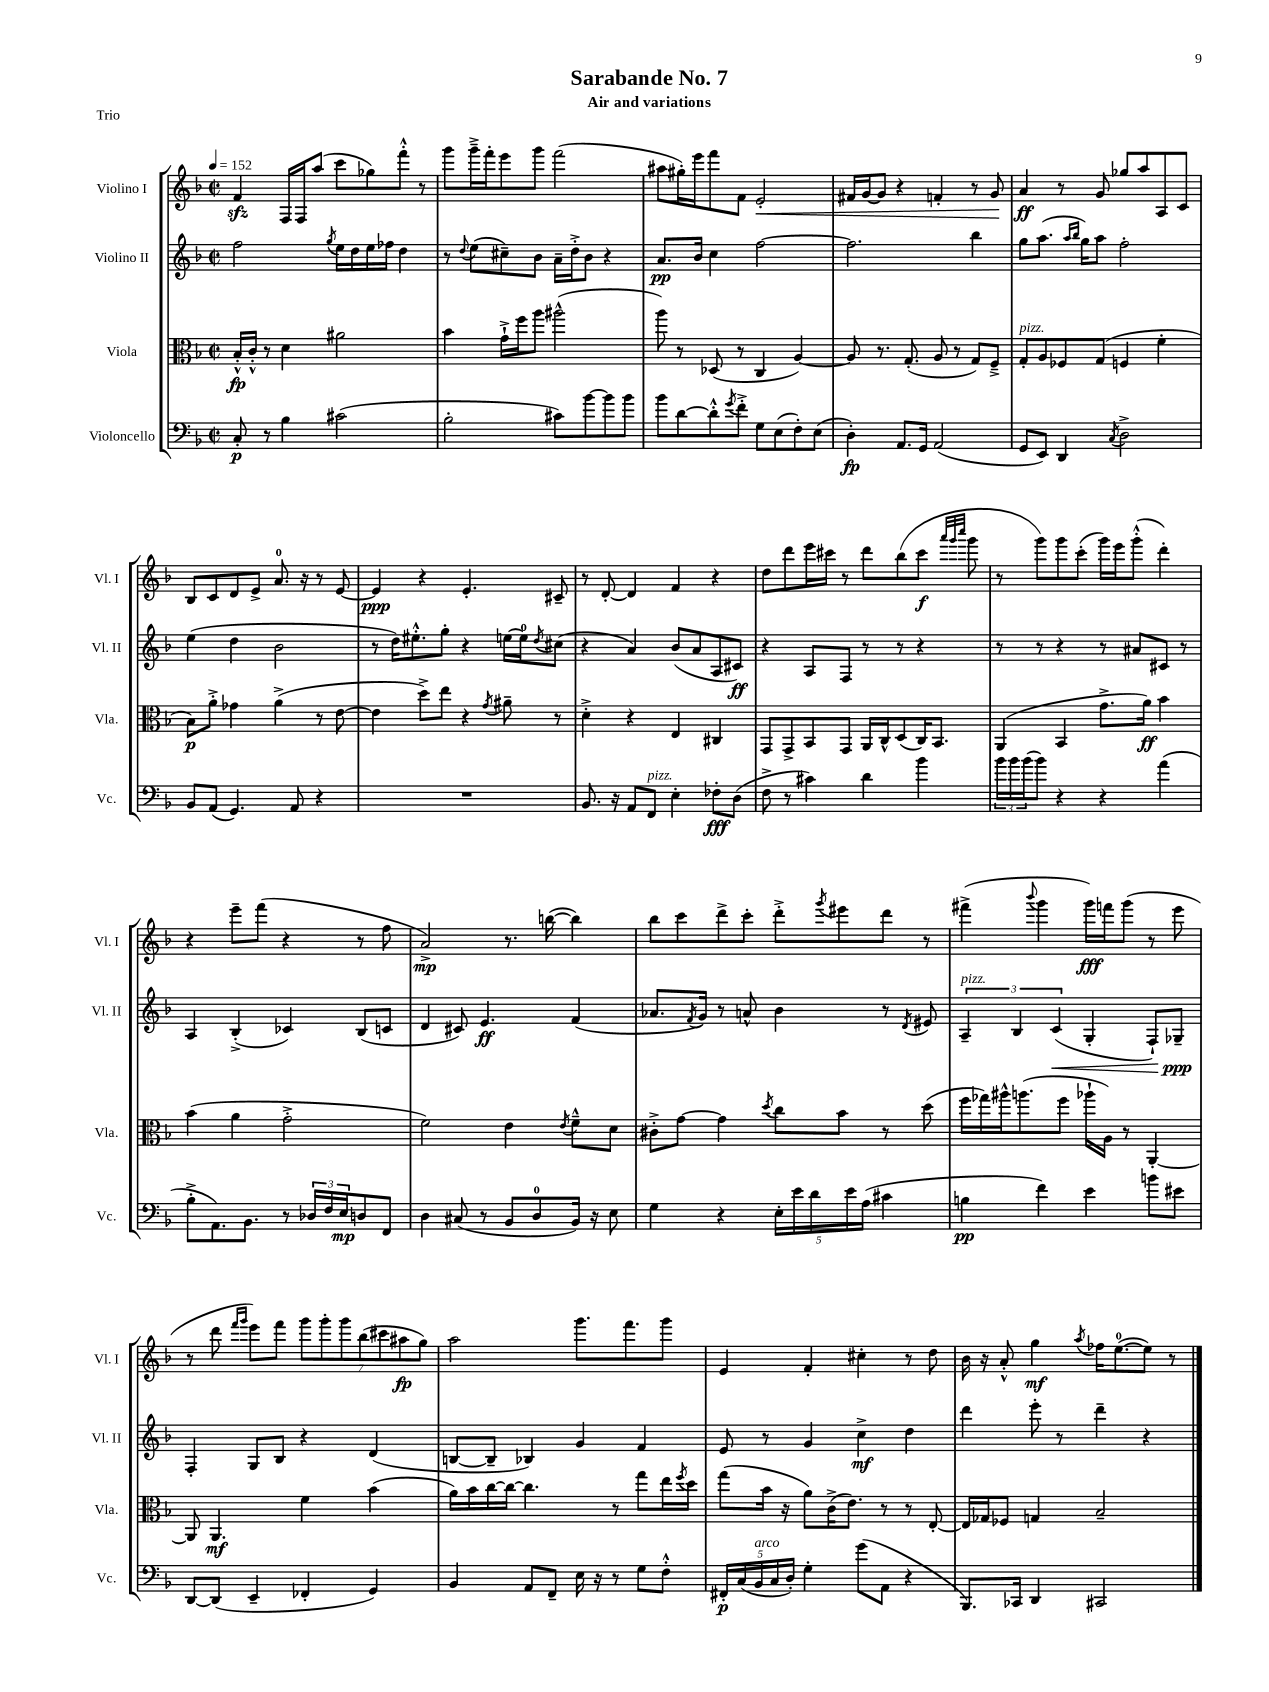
\header { title = "Sarabande No. 7" subtitle = "Air and variations" piece = "Trio" }
<<
\new StaffGroup <<
\new Staff = "s0" \with { instrumentName = "Violino I" shortInstrumentName = "Vl. I" } {
    \clef treble \key f \major \defaultTimeSignature \time 2/2 \tempo 4 = 152
    f'4\sfz f16 f16 a''8( c'''8 ges''8) f'''8-.-^ r8 |
    g'''8 g'''16---> f'''16-. e'''8 g'''8 f'''2( |
    ais''8 gis''16-.) e'''16 f'''8 f'8 e'2-.\< |
    fis'16 g'16~ g'8 r4 f'4-. r8 g'8\! |
    a'4\ff r8 g'8 ges''8 a''8 a8 c'8 |
    bes8 c'8 d'8 e'8-> a'8.-0 r16 r8 e'8~ |
    e'4\ppp r4 e'4.-. cis'8-- |
    r8 d'8~-. d'4 f'4 r4 |
    d''8 d'''8 e'''16 cis'''16 r8 d'''8 bes''8( cis'''8\f \grace { a'''32 g'''32 c''''32 } g'''8 |
    r8 g'''8) g'''8 c'''8-.( g'''16) e'''16 g'''8-.-^( d'''4-.) |
    r4 e'''8-- f'''8( r4 r8 f''8 |
    a'2->\mp) r8. b''16~( b''4) |
    bes''8 c'''8 d'''8-> c'''8-. d'''8-.-> \acciaccatura { g'''8 } eis'''8 d'''8 r8 |
    fis'''4->( \appoggiatura { bes'''8 } g'''4 g'''16\fff) f'''16 g'''8( r8 e'''8 |
    r8 d'''8 \grace { f'''16 g'''16 } e'''8) f'''8 \tuplet 7/4 { g'''8 g'''8-. g'''8 bes''8( cis'''8 ais''8\fp g''8) } |
    a''2 g'''8. f'''8. g'''8 |
    e'4 f'4-. cis''4-. r8 d''8 |
    bes'16 r16 a'8-.-^ g''4\mf \acciaccatura { a''8 } fes''16 e''8.-0~( e''8) r8 \bar "|." |
}
\new Staff = "s1" \with { instrumentName = "Violino II" shortInstrumentName = "Vl. II" } {
    \clef treble \key f \major \defaultTimeSignature \time 2/2
    f''2 \acciaccatura { g''8 } e''16 d''16 e''16 fes''16 d''4 |
    r8 \appoggiatura { d''8 } e''8( cis''8--) bes'8 a'16-- d''16-.-> bes'8 r4 |
    a'8.\pp bes'16 c''4 f''2~ |
    f''2. bes''4 |
    g''8 a''8.( \grace { a''16 bes''16 } g''16) a''8 f''2-. |
    e''4( d''4 bes'2 |
    r8 d''16) eis''8.-.-^ g''8-. r4 e''16~ e''16-0 \acciaccatura { d''8 } cis''8( |
    r4 a'4) bes'8( a'8 a8 cis'8\ff) |
    r4 a8 f8 r8 r8 r4 |
    r8 r8 r4 r8 ais'8 cis'8 r8 |
    a4 bes4-.->( ces'4) bes8( c'8 |
    d'4 cis'8) e'4.\ff f'4( |
    aes'8. \acciaccatura { f'8 } g'16) r8 a'8-^ bes'4 r8 \acciaccatura { d'8 } eis'8 |
    \tuplet 3/2 { a4--^\markup { \italic "pizz." } bes4 c'4\<( } g4-. f8-!) ges8--\ppp\! |
    f4-. g8 bes8 r4 d'4( |
    b8~ b8-- bes4) g'4 f'4 |
    e'8 r8 g'4 c''4->\mf d''4 |
    d'''4 e'''8-. r8 d'''4-- r4 \bar "|." |
}
\new Staff = "s2" \with { instrumentName = "Viola" shortInstrumentName = "Vla." } {
    \clef alto \key f \major \defaultTimeSignature \time 2/2
    bes16-.-^\fp c'16-.-^ r8 d'4 ais'2 |
    bes'4 g'16-!-> f''16 a''8 ais''2-^( |
    a''8) r8 des8( r8 c4 a4~) |
    a8 r8. g8.-.( a8 r8 g8) f8---> |
    g8-.^\markup { \italic "pizz." } a8 fes8 g8( f4 f'4-. |
    bes8\p) a'8-.-> ges'4 a'4->( r8 e'8~ |
    e'4 d''8->) e''8 r4 \acciaccatura { g'8 } ais'8-- r8 |
    d'4-.-> r4 e4 cis4 |
    g,8 g,8-> bes,8 g,8 a,16 c16-^ d8( c16) bes,8. |
    a,4( bes,4 g'8.-> a'16\ff) bes'4 |
    bes'4( a'4 g'2-.-> |
    f'2) e'4 \acciaccatura { e'8 } f'8---^ d'8 |
    cis'8-.-> g'8~ g'4 \acciaccatura { d''8 } c''8 bes'8 r8 d''8( |
    f''16 ges''16) ais''16-^ a''8.( f''8 aes''16-! a16) r8 a,4~-. |
    a,8 a,4.\mf f'4 bes'4( |
    a'16) bes'16 c''16~ c''16~ c''4. r8 g''8 e''16 \acciaccatura { f''8 } d''16 |
    g''8( bes'16 r16 a'8) c'16->( e'8.) r8 r8 e8~-. |
    e16 ges16 fes8 g4 bes2-- \bar "|." |
}
\new Staff = "s3" \with { instrumentName = "Violoncello" shortInstrumentName = "Vc." } {
    \clef bass \key f \major \defaultTimeSignature \time 2/2
    c8-.\p r8 bes4 cis'2( |
    bes2-. cis'8) bes'8~ bes'8 bes'8 |
    bes'8 d'8~ d'8-.-^ \acciaccatura { g'8 } f'8-.-> g8 e8( f8-.) e8( |
    d4-.\fp) a,8. g,16 a,2( |
    g,8 e,8) d,4 \acciaccatura { c8 } d2-> |
    bes,8 a,8( g,4.) a,8 r4 |
    R1 |
    bes,8. r16 a,8 f,8^\markup { \italic "pizz." } e4-. fes8-.\fff d8( |
    f8-> r8 cis'4) d'4 bes'4 |
    \tuplet 3/2 { bes'16 bes'16 bes'16( } bes'8) r4 r4 a'4( |
    bes8-.-> a,8.) bes,8. r8 \tuplet 3/2 { des16 f16 e16\mp } d8 f,8 |
    d4 cis8( r8 bes,8 d8-0 bes,16) r16 e8 |
    g4 r4 \tuplet 5/4 { e16-. e'16 d'16 e'16 a16( } cis'4 |
    b4\pp f'4) e'4 b'8 eis'8 |
    d,8~ d,8( e,4-- fes,4-. g,4) |
    bes,4 a,8 f,8-- e16 r16 r8 g8 f8-.-^ |
    \tuplet 5/4 { fis,16-.\p c16( bes,16^\markup { \italic "arco" } c16 d16-.) } g4-. g'8( a,8 r4 |
    bes,,8.) ces,16 d,4 cis,2 \bar "|." |
}
>>
>>
\layout { \context { \Score \remove "Bar_number_engraver" } }
